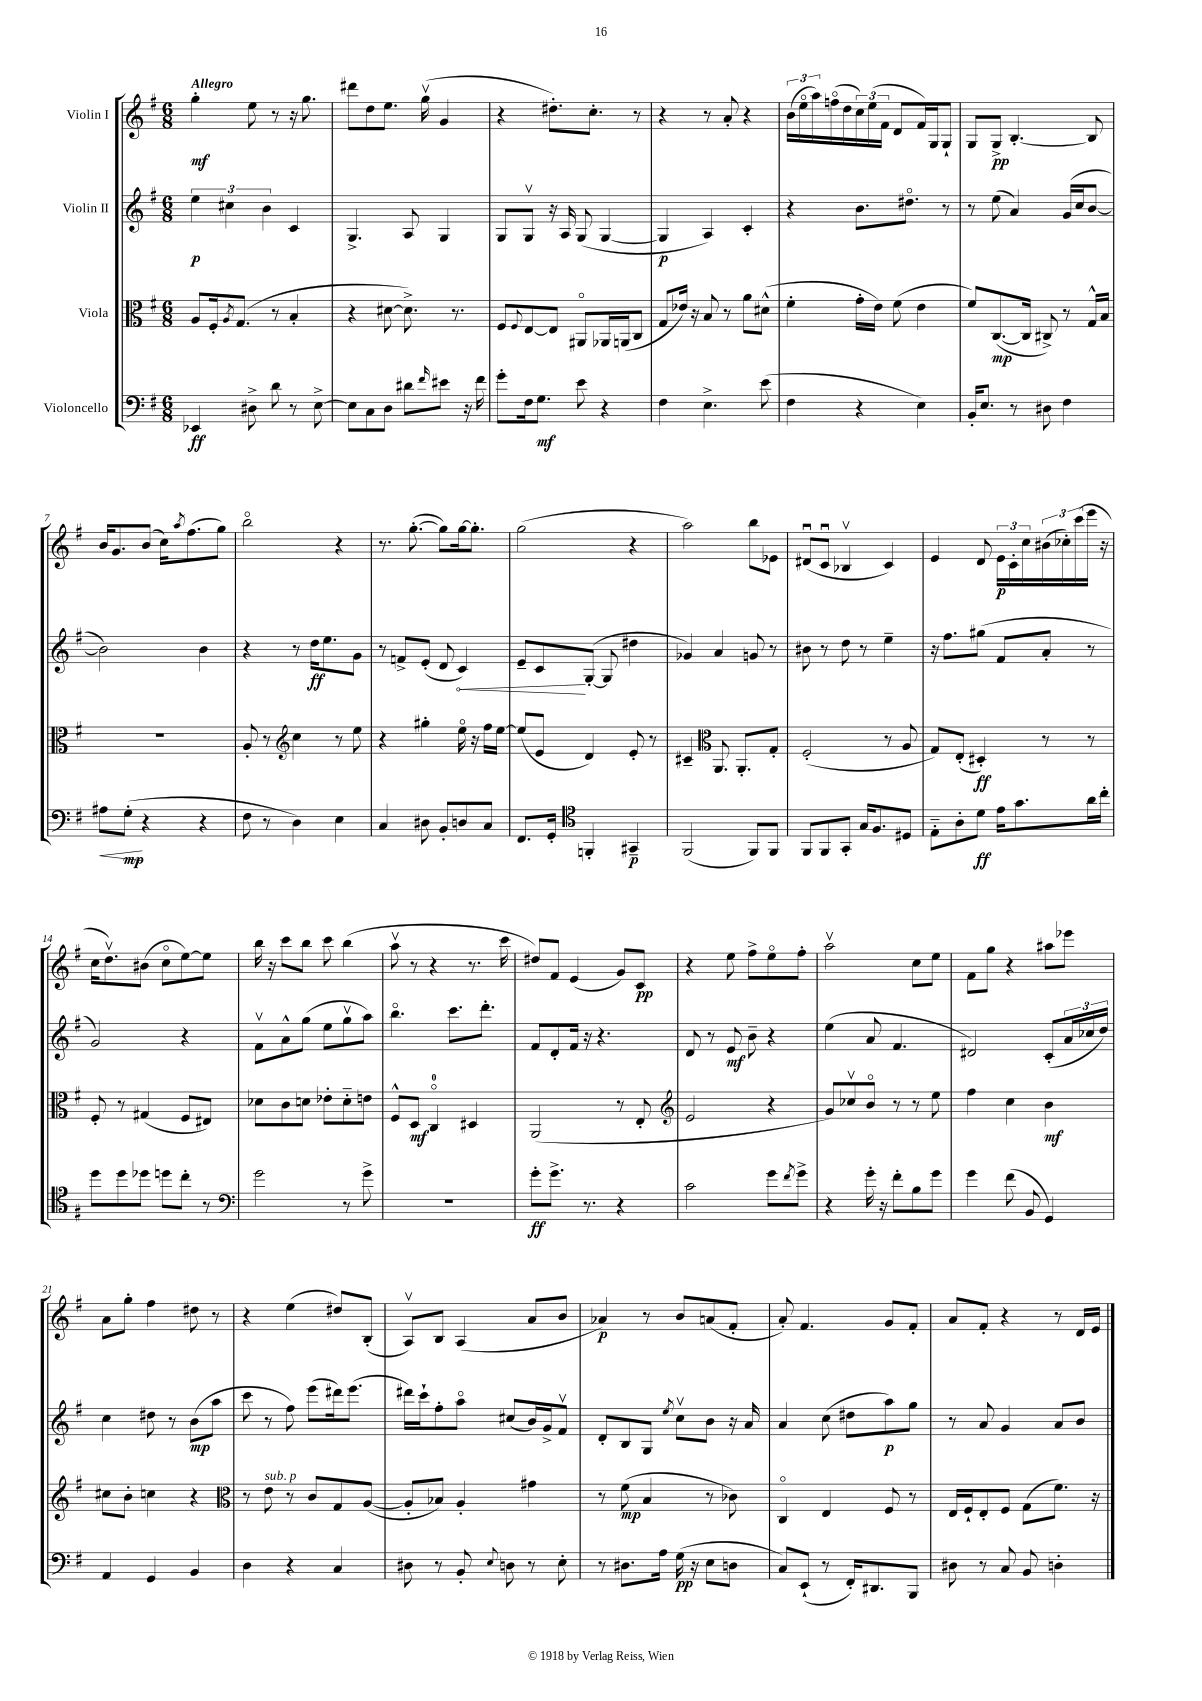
<<
\new StaffGroup <<
\new Staff = "s0" \with { instrumentName = "Violin I" } {
    \clef treble \key g \major \numericTimeSignature \time 6/8 \tempo "Allegro"
    g''4-.\mf e''8 r8 r16 g''8. |
    dis'''8 d''8 e''8. g''16\upbow( g'4 |
    r4 dis''8.-.) c''8.-. r8 |
    r4 r8 a'8-. r4 |
    \tuplet 3/2 { b'16( e''16\flageolet a''16) } f''16\flageolet( d''16 \tuplet 3/2 { c''16) e''16( fis'16 } d'8 fis'16) g16 g8-! |
    g8 g8->\pp b4.~-. b8 |
    b'16 g'8. b'8( c''16) \acciaccatura { a''8 } fis''8.( g''8) |
    b''2\flageolet r4 |
    r8. g''8.~-.( g''8) g''16~ g''8.-. |
    g''2( r4 |
    a''2) b''8 ees'8 |
    dis'8\downbow( c'8\downbow bes4\upbow c'4) |
    e'4 d'8 \tuplet 3/2 { e'16\p c'16-. c''16 } \tuplet 3/2 { bis'16( ces''16-.) c'''16( } e'''16 r16 |
    c''16 d''8.\upbow) bis'8( c''8\flageolet e''8~) e''8 |
    b''16 r16 c'''8 b''8 c'''8 b''4( |
    a''8\upbow r8 r4 r8. c'''16 |
    dis''8) fis'8 e'4( g'8) c'8\pp |
    r4 e''8 fis''8-> e''8\flageolet fis''8-. |
    a''2\upbow c''8 e''8 |
    fis'8 g''8 r4 ais''8 ees'''8 |
    a'8 g''8-. fis''4 dis''8 r8 |
    r4 e''4( dis''8) b8-.( |
    a8\upbow) b8 a4( a'8 b'8 |
    aes'4\p) r8 b'8 a'8( fis'8-. |
    a'8-.) fis'4. g'8 fis'8-. |
    a'8 fis'8-. r4 r8 d'16 e'16 \bar "|." |
}
\new Staff = "s1" \with { instrumentName = "Violin II" } {
    \clef treble \key g \major \numericTimeSignature \time 6/8
    \tuplet 3/2 { e''4\p cis''4 b'4 } c'4 |
    g4.-> a8 g4 |
    g8 g8\upbow r16 a16 g8( g4~ |
    g4\p a4) c'4-. |
    r4 b'8. dis''8.\flageolet r8 |
    r8 e''8( a'4) g'16( c''16 b'8~ |
    b'2) b'4 |
    r4 r8 d''16\ff e''8. g'8 |
    r8 f'8-> e'8-.( d'8 \once \override Hairpin.circled-tip = ##t c'4\<) |
    e'8-- c'8\! g8~-.( g8 dis''4 |
    ges'4) a'4 g'8 r8 |
    bis'8 r8 d''8 r8 e''4-- |
    r16 fis''8. gis''8( fis'8 a'8-. r8 |
    g'2) r4 |
    fis'8\upbow a'8-^ g''8( e''8 g''8\upbow a''8) |
    b''4.\flageolet c'''8. d'''8.-. |
    fis'8 d'8-. fis'16 r16 r4. |
    d'8 r8 e'8\mf b'8-- r4 |
    e''4( a'8 fis'4. |
    dis'2) c'8-.( \tuplet 3/2 { a'16 ces''16 d''16) } |
    c''4 dis''8 r8 b'8\mp( a''8 |
    c'''8 r8 fis''8) e'''8( dis'''16) e'''8.( |
    dis'''16) c'''16-! fis''8-. a''8\flageolet cis''8( b'16) g'16-> fis'8\upbow |
    d'8-. b8 g8 \acciaccatura { e''8 } c''8\upbow b'8 r16 a'16 |
    a'4 c''8( dis''8 a''8\p) g''8 |
    r8 a'8 g'4 a'8 b'8 \bar "|." |
}
\new Staff = "s2" \with { instrumentName = "Viola" } {
    \clef alto \key g \major \numericTimeSignature \time 6/8
    a8 fis16-. \acciaccatura { a8 } g8.( r8 b4-. |
    r4 dis'8~ dis'8.->) r8. |
    fis8 \appoggiatura { fis8 } e8~ e8 ais,8\flageolet aes,16 a,16( c8 |
    g8 ees'16) r16 b8 r8 a'8 dis'8-^( |
    fis'4-. g'16-. e'16) fis'8( e'4 |
    fis'8) c8.~\mp( c16 cis8->) r8 g16-^ b16 |
    R2. |
    a8-. r8 \clef treble c''4 r8 e''8 |
    r4 gis''4-. e''16\flageolet r16 fis''16 e''16~ |
    e''8( e'8 d'4) e'8-. r8 |
    cis'4-- \clef alto a,8. a,8.-. g8-. |
    fis2-.( r8 a8 |
    g8) e8-.( dis4-.\ff) r8 r8 |
    fis8-. r8 gis4( fis8 eis8) |
    des'8 c'8 d'8 ees'8-. d'8-_ e'8 |
    fis8-^ d8\mf c4-0\flageolet dis4 |
    a,2( r8 e8-. |
    \clef treble e'2 r4 |
    g'8) ces''8\upbow b'8\flageolet r8 r8 e''8 |
    fis''4 c''4 b'4\mf |
    cis''8 b'8-. c''4 r4 |
    \clef alto r8 e'8^\markup { \italic "sub. p" } r8 c'8 g8 a8~( |
    a8-. bes8) a4-. gis'4 |
    r8 fis'8\mp( b4 r8 ces'8) |
    c4\flageolet e4 fis8 r8 |
    e16 fis16-! e8-. fis8 g8( fis'8.) r16 \bar "|." |
}
\new Staff = "s3" \with { instrumentName = "Violoncello" } {
    \clef bass \key g \major \numericTimeSignature \time 6/8
    ees,4\ff dis8-> d'8 r8 e8~-> |
    e8 c8 d8 dis'8 \grace { fis'16 } eis'8 r16 fis'16 |
    g'8-. fis16 g8.\mf e'8 r4 |
    fis4 e4.-> e'8( |
    fis4 r4 e4) |
    b,16-. e8. r8 dis8 fis4 |
    ais8\< g8-.\mp\!( r4 r4 |
    fis8 r8 d4) e4 |
    c4 dis8 b,8-. d8 c8 |
    fis,8. g,16-. \clef tenor f,4-. gis,4--\p |
    fis,2( fis,8) fis,8 |
    fis,8 fis,8 g,8-. g16 fis8. dis8 |
    e8-_ a8-. d'8\ff e'16 g'8. a'16 c''16-. |
    d''8 d''8 des''8 d''8 c''8-. r8 |
    \clef bass g'2 r8 g'8-> |
    R2. |
    g'8-.\ff g'8.-> r8. r4 |
    c'2 g'8 \acciaccatura { fis'8 } g'8-> |
    r4 g'16-. r16 fis'8-. b8 g'8 |
    g'4 fis'8( b,8 g,4) |
    a,4 g,4 b,4 |
    d4 r4 c4 |
    dis8 r8 b,8-. \appoggiatura { e8 } d8 r8 e8-. |
    r8 dis8. a16 g16\pp( r16 e8 d8 |
    c8) e,8-!( r8 fis,16-.) dis,8. b,,8 |
    dis8 r8 c8 b,8 d4-. \bar "|." |
}
>>
>>
